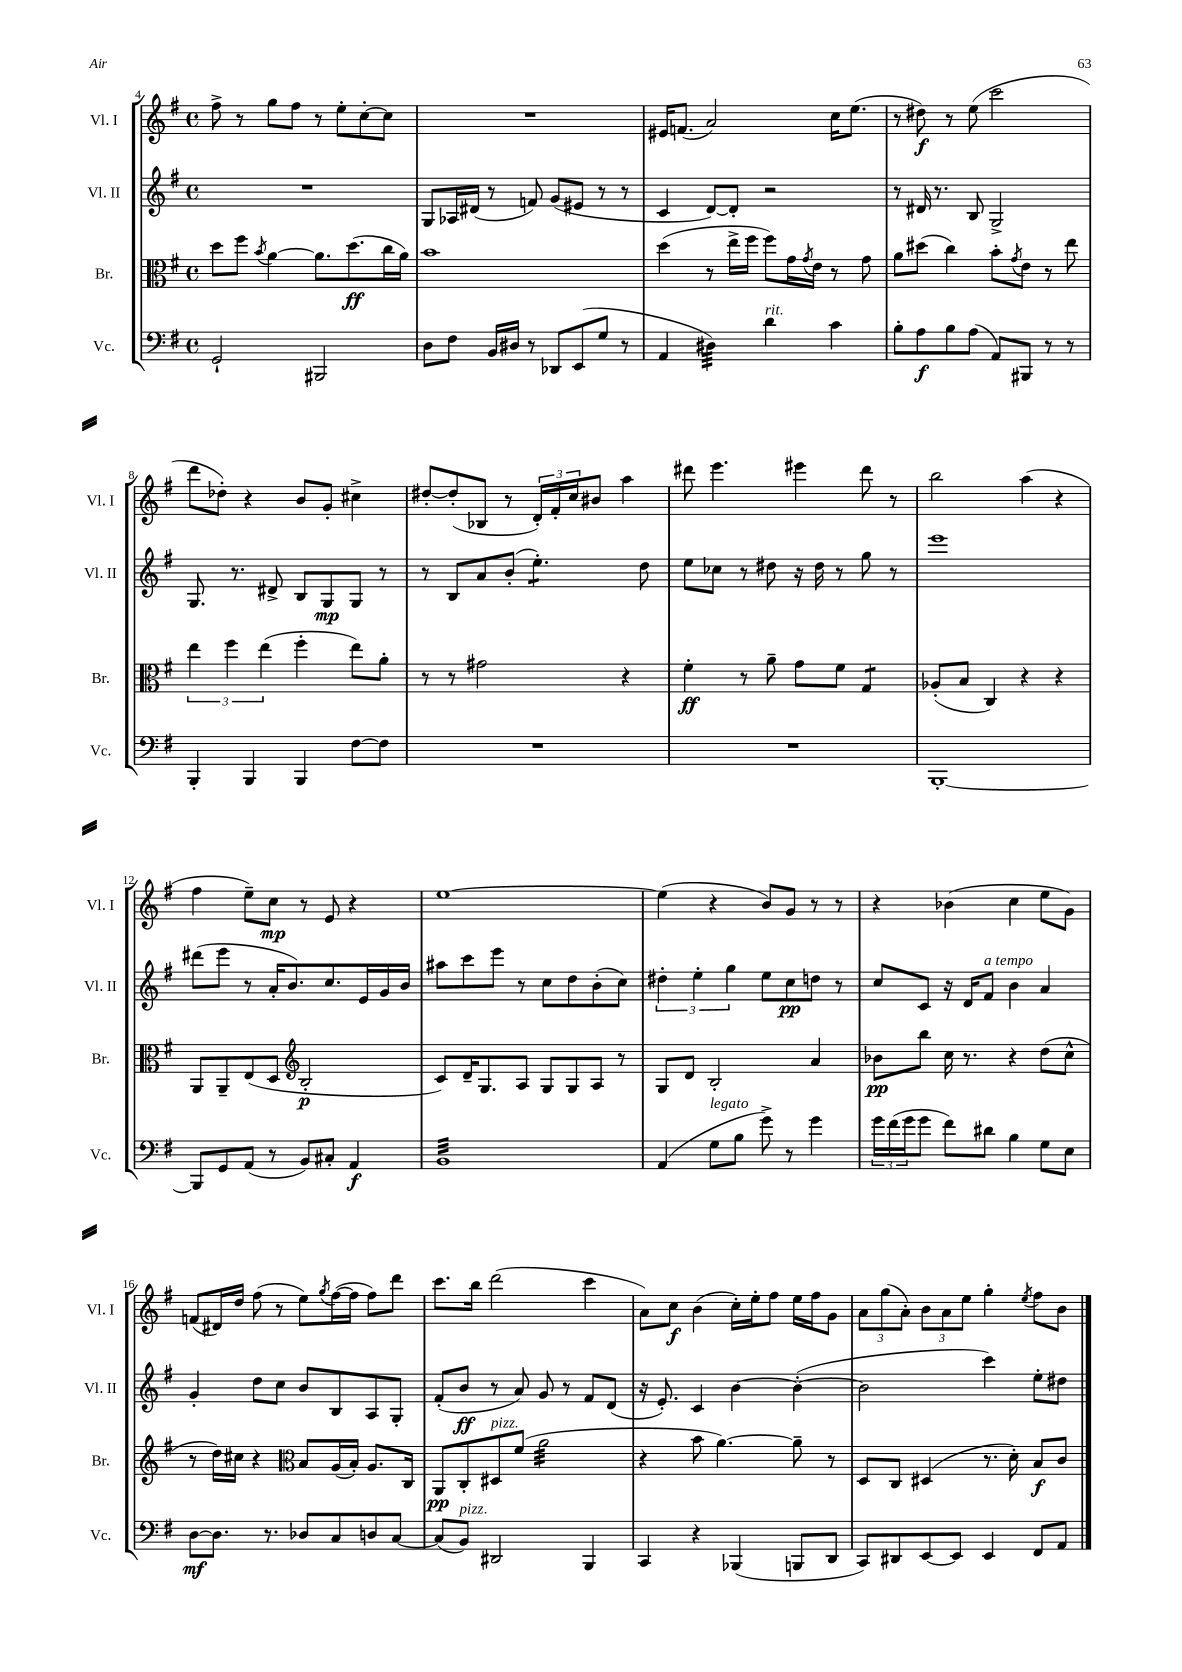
<<
\new StaffGroup <<
\new Staff = "s0" \with { instrumentName = "Vl. I" shortInstrumentName = "Vl. I" } {
    \clef treble \key g \major \defaultTimeSignature \time 4/4
    fis''8-> r8 g''8 fis''8 r8 e''8-. c''8~-. c''8 |
    R1 |
    eis'16 f'8.( a'2) c''16 e''8.( |
    r8 dis''8\f) r8 e''8( c'''2 |
    d'''8 des''8-.) r4 b'8 g'8-. cis''4-> |
    dis''8~-. dis''8-.( bes8 r8 \tuplet 3/2 { d'16-.) fis'16-. c''16 } bis'8 a''4 |
    dis'''8 e'''4. eis'''4 dis'''8 r8 |
    b''2 a''4( r4 |
    fis''4 e''8--) c''8\mp r8 e'8 r4 |
    e''1~ |
    e''4( r4 b'8) g'8 r8 r8 |
    r4 bes'4( c''4 e''8 g'8) |
    f'8( dis'16) d''16 fis''8( r8 e''8) \acciaccatura { g''8 } fis''16~( fis''16 fis''8) d'''8 |
    c'''8. b''16 d'''2( c'''4 |
    a'8) c''8\f b'4( c''16-.) e''16-. fis''8 e''16 fis''16 g'8 |
    \tuplet 3/2 { a'8 g''8( a'8-.) } \tuplet 3/2 { b'8 a'8 e''8 } g''4-. \acciaccatura { e''8 } fis''8 b'8 \bar "|." |
}
\new Staff = "s1" \with { instrumentName = "Vl. II" shortInstrumentName = "Vl. II" } {
    \clef treble \key g \major \defaultTimeSignature \time 4/4
    R1 |
    g8 aes16 dis'16( r8 f'8) g'8( eis'8 r8 r8 |
    c'4 d'8~) d'8-. r2 |
    r8 dis'16 r8. b8 g2-> |
    g8. r8. dis'8-> b8 g8\mp g8 r8 |
    r8 b8 a'8 b'8-.( e''4.:8-.) d''8 |
    e''8 ces''8 r8 dis''8 r16 dis''16 r8 g''8 r8 |
    e'''1 |
    dis'''8( e'''8 r8 a'16-. b'8.) c''8. e'16 g'16 b'16 |
    ais''8 c'''8 e'''8 r8 c''8 d''8 b'8-.( c''8) |
    \tuplet 3/2 { dis''4-. e''4-. g''4 } e''8 c''8\pp d''8 r8 |
    c''8 c'8 r16 d'16 fis'8^\markup { \italic "a tempo" } b'4 a'4 |
    g'4-. d''8 c''8 b'8 b8 a8 g8-. |
    fis'8-.( b'8\ff r8 a'8) g'8 r8 fis'8 d'8( |
    r16 e'8.-.) c'4 b'4~ b'4~-.( |
    b'2 c'''4) e''8-. dis''8 \bar "|." |
}
\new Staff = "s2" \with { instrumentName = "Br." shortInstrumentName = "Br." } {
    \clef alto \key g \major \defaultTimeSignature \time 4/4
    d''8 fis''8 \acciaccatura { b'8 } a'4~ a'8. d''8.\ff( c''16 a'16) |
    b'1 |
    d''4( r8 e''16-> fis''16 fis''8) g'16 \acciaccatura { g'8 } e'16 r8 g'8 |
    a'8 dis''8( c''4) b'8-. \acciaccatura { g'8 } e'8 r8 e''8 |
    \tuplet 3/2 { e''4 fis''4 e''4( } fis''4-. e''8) a'8-. |
    r8 r8 gis'2 r4 |
    fis'4-.\ff r8 a'8-- g'8 fis'8 g4:8 |
    aes8-.( b8 c4) r4 r4 |
    a,8 a,8-- e8( d8 \clef treble b2-.\p |
    c'8) d'16-- g8. a8 g8 g8 a8 r8 |
    g8 d'8 b2-. a'4 |
    bes'8\pp b''8 c''16 r8. r4 d''8( c''8-^ |
    r8 d''16) cis''16 r4 \clef alto b8 a16( b16-.) a8. c16 |
    a,8\pp c8-. dis8^\markup { \italic "pizz." } fis'8( a'2:32 |
    r4 b'8 a'4.~) a'8-- r8 |
    d8 c8 dis4( r8. d'16-.) b8\f c'8 \bar "|." |
}
\new Staff = "s3" \with { instrumentName = "Vc." shortInstrumentName = "Vc." } {
    \clef bass \key g \major \defaultTimeSignature \time 4/4
    g,2-! bis,,2 |
    d8 fis8 b,16 dis16 r8 des,8 e,8( g8 r8 |
    a,4 dis4:32) d'4^\markup { \italic "rit." } c'4 |
    b8-. a8\f b8 a8( a,8) bis,,8 r8 r8 |
    b,,4-. b,,4 b,,4 fis8~ fis8 |
    R1 |
    R1 |
    b,,1~-. |
    b,,8 g,8 a,8( r8 b,8) cis8-. a,4\f |
    b,1:32 |
    a,4( g8^\markup { \italic "legato" } b8 g'8->) r8 g'4 |
    \tuplet 3/2 { g'16 fis'16( g'16 } g'8 fis'8) dis'8 b4 g8 e8 |
    d8~\mf d8. r8. des8 c8 d8 c8~ |
    c8( b,8^\markup { \italic "pizz." }) dis,2 b,,4 |
    c,4 r4 bes,,4( b,,8 d,8 |
    c,8) dis,8 e,8~ e,8 e,4 fis,8 a,8 \bar "|." |
}
>>
>>
\layout { \context { \Score currentBarNumber = #4 } }
